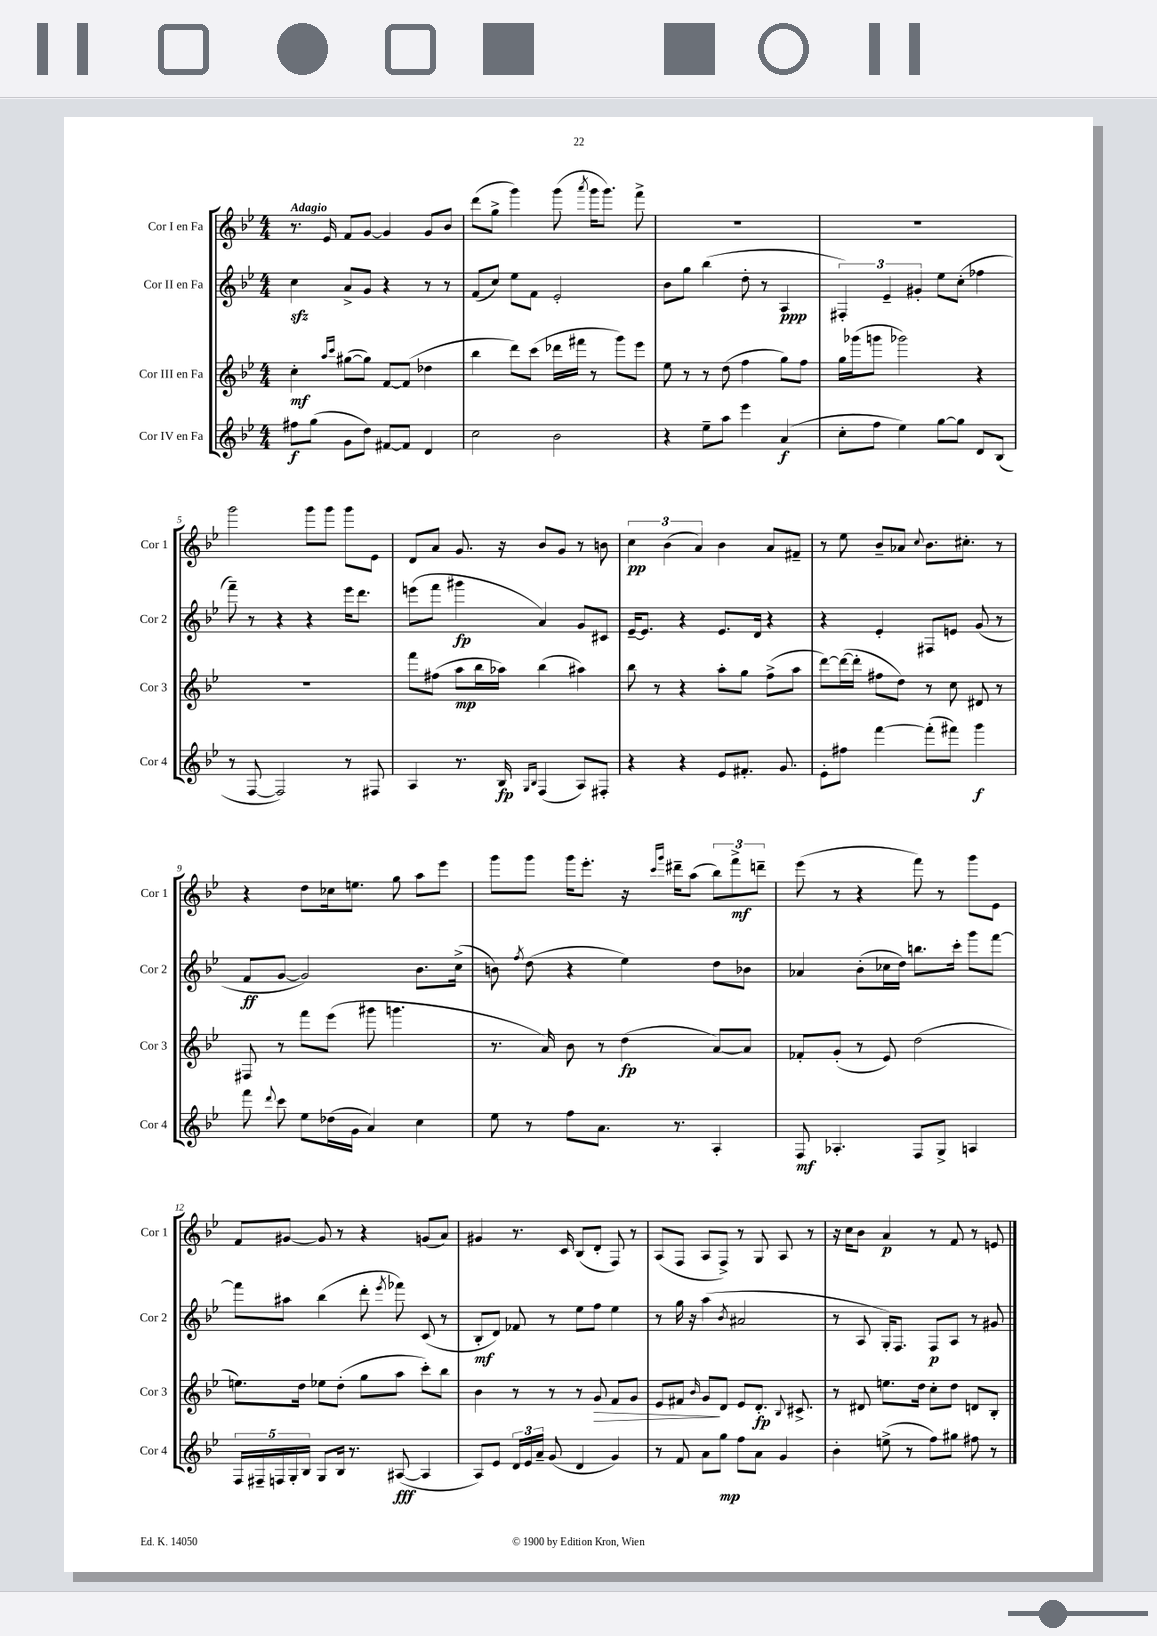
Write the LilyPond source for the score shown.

<<
\new StaffGroup <<
\new Staff = "s0" \with { instrumentName = "Cor I en Fa" shortInstrumentName = "Cor 1" } {
    \clef treble \key bes \major \numericTimeSignature \time 4/4 \tempo "Adagio"
    \autoBeamOff r8. ees'16 f'8[ g'8]~ g'4 g'8[ bes'8] |
    d'''8[( g''8]-> g'''4) g'''8( \acciaccatura { a'''8 } g'''16[ g'''8.]) f'''8-> |
    R1 |
    R1 |
    g'''2 g'''8[ g'''8] g'''8[ ees'8] |
    d'8[ a'8] g'8. r16 bes'8[ g'8] r8 b'8 |
    \tuplet 3/2 { c''4\pp bes'4( a'4) } bes'4 a'8[ fis'8]-- |
    r8 ees''8 bes'8[-- aes'8] \appoggiatura { c''8 } bes'8.[ cis''8.]-. r8 |
    r4 d''8[ ces''16 e''8.] g''8 a''8[ ees'''8] |
    g'''8[ g'''8] g'''16[ ees'''8.]-. r16 \grace { c'''16[ g'''16] } dis'''16[-- a''8]( \tuplet 3/2 { bes''8[) f'''8->\mf d'''8]-- } |
    ees'''8( r8 r4 f'''8) r8 g'''8[ ees'8] |
    f'8[ gis'8]~ gis'8 r8 r4 g'8[( a'8]) |
    gis'4 r8. c'16 bes8[( d'8]-. f8) r8 |
    a8[( f8] a8[ f8]->) r8 g8 a8 r8 |
    r16 c''16[ bes'8] a'4\p r8 f'8 r8 e'8 \bar "|." |
}
\new Staff = "s1" \with { instrumentName = "Cor II en Fa" shortInstrumentName = "Cor 2" } {
    \clef treble \key bes \major \numericTimeSignature \time 4/4
    \autoBeamOff c''4\sfz a'8[-> g'8] r4 r8 r8 |
    f'8[( c''8]) ees''8[ f'8] ees'2-. |
    bes'8[ g''8] bes''4( d''8-. r8 a4\ppp |
    \tuplet 3/2 { fis4-.) ees'4-- gis'4-. } ees''8[ c''8]-.( fes''4 |
    f'''8--) r8 r4 r4 ees'''16[ d'''8.] |
    e'''8[( f'''8] gis'''4\fp a'4) g'8[ cis'8] |
    ees'16[~-- ees'8.] r4 ees'8.[ d'16] r4 |
    r4 ees'4-. fis8[ e'8] g'8( r8 |
    f'8[\ff g'8]~ g'2) bes'8.[ c''16]->( |
    b'8) \acciaccatura { f''8 } d''8( r4 ees''4) d''8[ bes'8] |
    aes'4 bes'8[-.( ces''16 d''16]) b''8.[ c'''16]-. g'''8[ f'''8]~ |
    f'''8[ ais''8] bes''4( d'''8-. \acciaccatura { ees'''8 } fes'''8) c'8( r8 |
    bes8[-.\mf d'8]) fes'8 r8 ees''8[ f''8] ees''4 |
    r8 g''16 r16 a''4( \acciaccatura { bes'8 } ais'2 |
    r8 a8 g16[-.) f8.] f8[\p a8] r8 gis'8 \bar "|." |
}
\new Staff = "s2" \with { instrumentName = "Cor III en Fa" shortInstrumentName = "Cor 3" } {
    \clef treble \key bes \major \numericTimeSignature \time 4/4
    \autoBeamOff c''4-.\mf \grace { a''16[ c'''16] } gis''8[~( gis''8]) f'8[~ f'8]( des''4 |
    bes''4 d'''8[) c'''8]( des'''16[ fis'''16] r8 g'''8[) ees'''8] |
    ees''8 r8 r8 d''8( f''4 g''8[) f''8] |
    g''16[ ges'''16( g'''8] ges'''2) r4 |
    R1 |
    f'''8[ fis''8]( a''8[\mp bes''16 aes''16]) bes''4( ais''4) |
    bes''8 r8 r4 a''8[-. g''8] f''8[->( a''8] |
    d'''8[~) d'''16~( d'''16]-. fis''8[ d''8]) r8 c''8 dis'8 r8 |
    fis8 r8 f'''8[ ees'''8]( gis'''8 g'''4. |
    r8. a'16) bes'8 r8 d''4\fp( a'8[~) a'8] |
    fes'8[-. g'8]-.( r8 ees'8) d''2( |
    e''8.[) d''16] ees''8[ d''8]-.( g''8[ a''8] c'''8[-.) bes''8] |
    bes'4 r8 r8 r8 g'8\> f'8[ g'8] |
    ees'8[ fis'8] \grace { bes'16 } g'8[\! d'8] ees'8[ d'8.]-.\fp \appoggiatura { bes8 } cis'8.-> |
    r8 dis'8 e''8.[ d''16] c''8[-. d''8] d'8[ bes8]-. \bar "|." |
}
\new Staff = "s3" \with { instrumentName = "Cor IV en Fa" shortInstrumentName = "Cor 4" } {
    \clef treble \key bes \major \numericTimeSignature \time 4/4
    \autoBeamOff fis''8[\f g''8]( g'8[ d''8]) fis'8[~ fis'8] d'4 |
    c''2 bes'2 |
    r4 ees''8[-- a''8] ees'''4 a'4\f( |
    c''8[-. f''8] ees''4) g''8[~ g''8] d'8[ bes8]( |
    r8 f8~ f2) r8 fis8 |
    a4 r8. bes16\fp \grace { g16[ bes16] } f4( a8[) fis8]-. |
    r4 r4 ees'8[ fis'8.]-. g'8. |
    ees'8[-. fis''8] f'''4~ f'''8[-.( fis'''8]) g'''4\f |
    f'''8 \appoggiatura { d'''8 } c'''8 ees''8[ des''16( g'16] a'4) c''4 |
    ees''8 r8 f''8[ a'8.] r8. a4-. |
    f8\mf aes4.-. f8[ g8]-> a4 |
    \tuplet 5/4 { f16[ fis16-- f16 g16-. bes16] } g8[ bes16] r8. ais8~\fff( ais4 |
    a8[) ees'8] \tuplet 3/2 { d'16[ ees'16 a'16]-- } g'8( d'4 g'4) |
    r8 f'8 a'8[ g''8]\mp f''8[ a'8] g'4 |
    bes'4-. e''8->( r8 f''8[) gis''8] fis''8 r8 \bar "|." |
}
>>
>>
